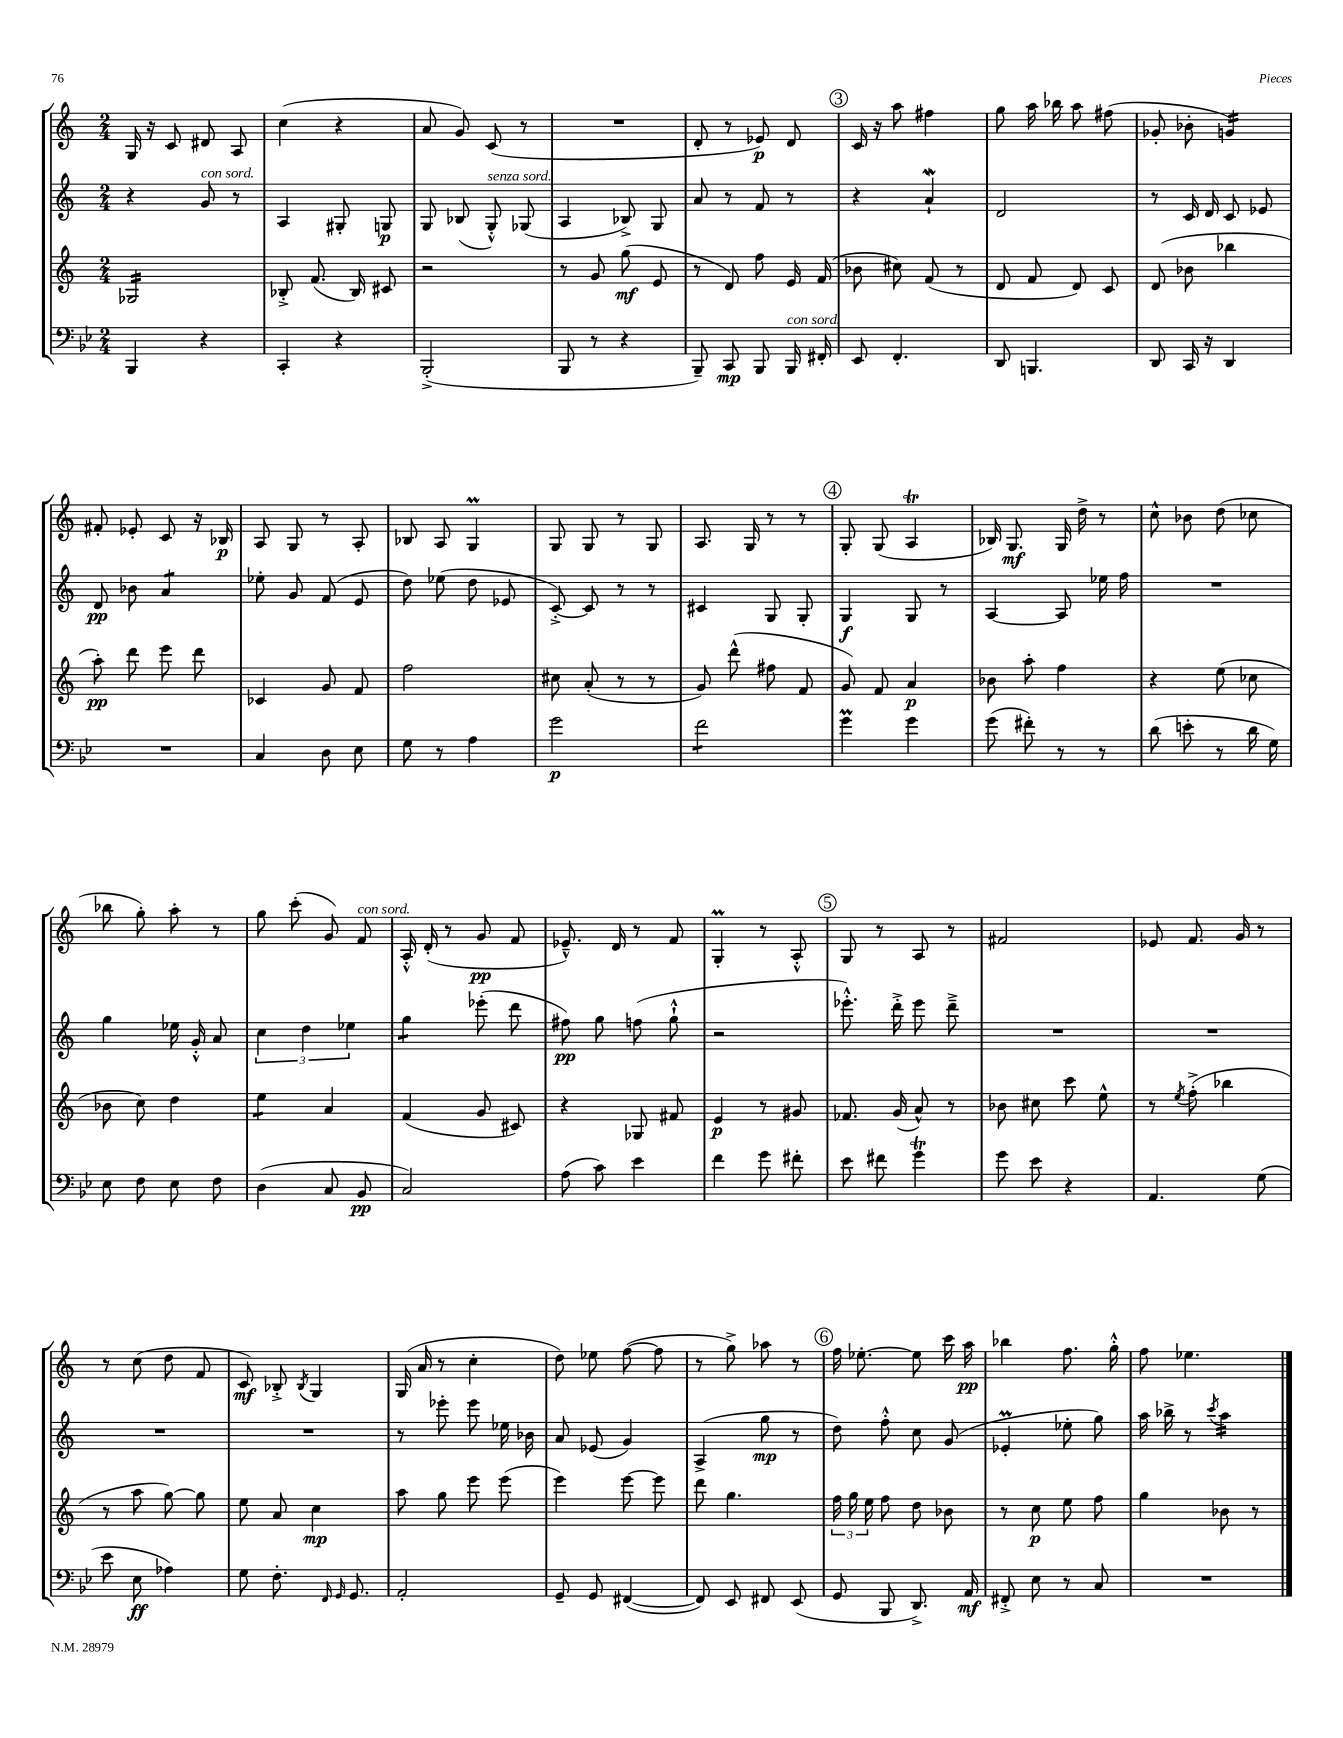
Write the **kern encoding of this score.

**kern	**kern	**kern	**kern
*staff4	*staff3	*staff2	*staff1
*clefF4	*clefG2	*clefG2	*clefG2
*k[b-e-]	*k[]	*k[]	*k[]
*M2/4	*M2/4	*M2/4	*M2/4
4BBB-	2G-	4r	16G
.	.	.	16r
.	.	.	8c
4r	.	8g	8d#
.	.	8r	8A
=	=	=	=
4CC'	8B-'^	4A	(4cc
.	(8.f	.	.
4r	.	8G#'	4r
.	16B-)	.	.
.	8c#	8G	.
=	=	=	=
(2BBB-'^	2r	8G	8a
.	.	(8B-	8g)
.	.	8G'^^)	(8c
.	.	(8G-	8r
=	=	=	=
8BBB-	8r	4A	2r
8r	8g	.	.
4r	(8gg	8B-^)	.
.	8e	8G	.
=	=	=	=
8BBB-~)	8r	8a	8d'
8CC	8d)	8r	8r
8BBB-	8ff	8f	8e-)
16BBB-	16e	8r	8d
16FF#'	(16f	.	.
=	=	=	=
8EE-	8b-	4r	16c
.	.	.	16r
4.FF'	8cc#)	.	8aa
.	(8f	4a`	4ff#
.	8r	.	.
=	=	=	=
8DD	8d	2d	8gg
4.BBB	8f	.	16aa
.	.	.	16bb-
.	8d)	.	8aa
.	8c	.	(8ff#
=	=	=	=
8DD	(8d	8r	8g-'
16CC	8b-	16c	8b-'
16r	.	16d	.
4DD	4bb-	8c	4g)
.	.	8e-	.
=	=	=	=
2r	8aa')	8d	8f#'
.	8ddd	8b-	8e-'
.	8eee	4a	8c
.	8ddd	.	16r
.	.	.	16B-
=	=	=	=
4C	4c-	8ee-'	8A
.	.	8g	8G
8D	8g	(8f	8r
8E-	8f	8e	8A'
=	=	=	=
8G	2ff	8dd)	8B-
8r	.	(8ee-	8A
4A	.	8dd	4G
.	.	8e-	.
=	=	=	=
2g	8cc#	[8c'^)	8G
.	(8a'	8c]	8G
.	8r	8r	8r
.	8r	8r	8G
=	=	=	=
2f	8g)	4c#	8.A
.	(8ddd^^	.	.
.	.	.	16G
.	8ff#	8G	8r
.	8f	8G'	8r
=	=	=	=
4g	8g)	4G	8G'
.	8f	.	(8G
4g	4a	8G	4A
.	.	8r	.
=	=	=	=
(8g	8b-	[4A	16B-)
.	.	.	8.G
8f#')	8aa'	.	.
8r	4ff	8A]	16G
.	.	.	16dd^
8r	.	16ee-	8r
.	.	16ff	.
=	=	=	=
(8d	4r	2r	8cc^^
8e'	.	.	8b-
8r	(8ee	.	(8dd
16d	8cc-	.	8cc-
16G)	.	.	.
=	=	=	=
8E-	8b-	4gg	8bb-
8F	8cc)	.	8gg')
8E-	4dd	16ee-	8aa'
.	.	16g'^^	.
8F	.	8a	8r
=	=	=	=
(4D	4ee	6cc	8gg
.	.	.	(8ccc'
.	.	6dd	.
8C	4a	.	8g)
.	.	6ee-	.
8BB-	.	.	8f
=	=	=	=
2C)	(4f	4gg	16A'^^
.	.	.	(16d'
.	.	.	8r
.	8g	(8eee-'	8g
.	8c#)	8ddd	8f
=	=	=	=
(8A	4r	8ff#)	8.e-~^^)
8c)	.	8gg	.
.	.	.	16d
4e-	8G-	(8ff	8r
.	8f#	8gg`^^	8f
=	=	=	=
4f	4e	2r	4G'
8g	8r	.	8r
8f#'	8g#	.	8A'^^
=	=	=	=
8e-	8.f-	8.eee-'^^)	8G
8f#	.	.	8r
.	(16g	16ddd'^	.
4g	8a^^)	8eee-	8A
.	8r	8ddd~^	8r
=	=	=	=
8g	8b-	2r	2f#
8e-	8cc#	.	.
4r	8ccc	.	.
.	8ee^^	.	.
=	=	=	=
4.AA	8r	2r	8e-
.	8qee	.	.
.	(8ff'^	.	8.f
.	4bb-	.	.
.	.	.	16g
(8G	.	.	8r
=	=	=	=
8e-	8r	2r	8r
8E-	8aa	.	(8cc
4A-)	[8gg)	.	8dd
.	8gg]	.	8f
=	=	=	=
8G	8ee	2r	8c)
8.F'	8a	.	8B-'^
.	.	.	8qB-
.	4cc	.	4G
16qqFF	.	.	.
16qqGG	.	.	.
8.GG	.	.	.
=	=	=	=
2AA'	8aa	8r	(16G
.	.	.	16a
.	8gg	8eee-'	8r
.	8eee	8eee-	4cc'
.	(8eee	16ee-	.
.	.	16b-	.
=	=	=	=
8GG~	4eee)	8a	8dd)
8GG	.	(8e-	8ee-
([4FF#	[8eee	4g)	([8ff
.	8eee]	.	8ff]
=	=	=	=
8FF#])	8ddd	(4A^	8r
8EE-	4.gg	.	8gg^)
8FF#	.	8gg	8aa-
(8EE-	.	8r	8r
=	=	=	=
8GG	24ff	8dd)	16ff
.	24gg	.	.
.	.	.	[8.ee-'
.	24ee	.	.
8BBB-	8ff	8ff'^^	.
8.DD^)	8dd	8cc	8ee-]
.	8b-	(8g	16ccc
16AA	.	.	16aa
=	=	=	=
8FF#'^	8r	4e-'	4bb-
8E-	8cc	.	.
8r	8ee	8ee-'	8.ff
8C	8ff	8gg)	.
.	.	.	16gg'^^
=	=	=	=
2r	4gg	16aa	8ff
.	.	16bb-^	.
.	.	8r	4.ee-
.	.	8qccc	.
.	8b-	4aa	.
.	8r	.	.
==	==	==	==
*-	*-	*-	*-
